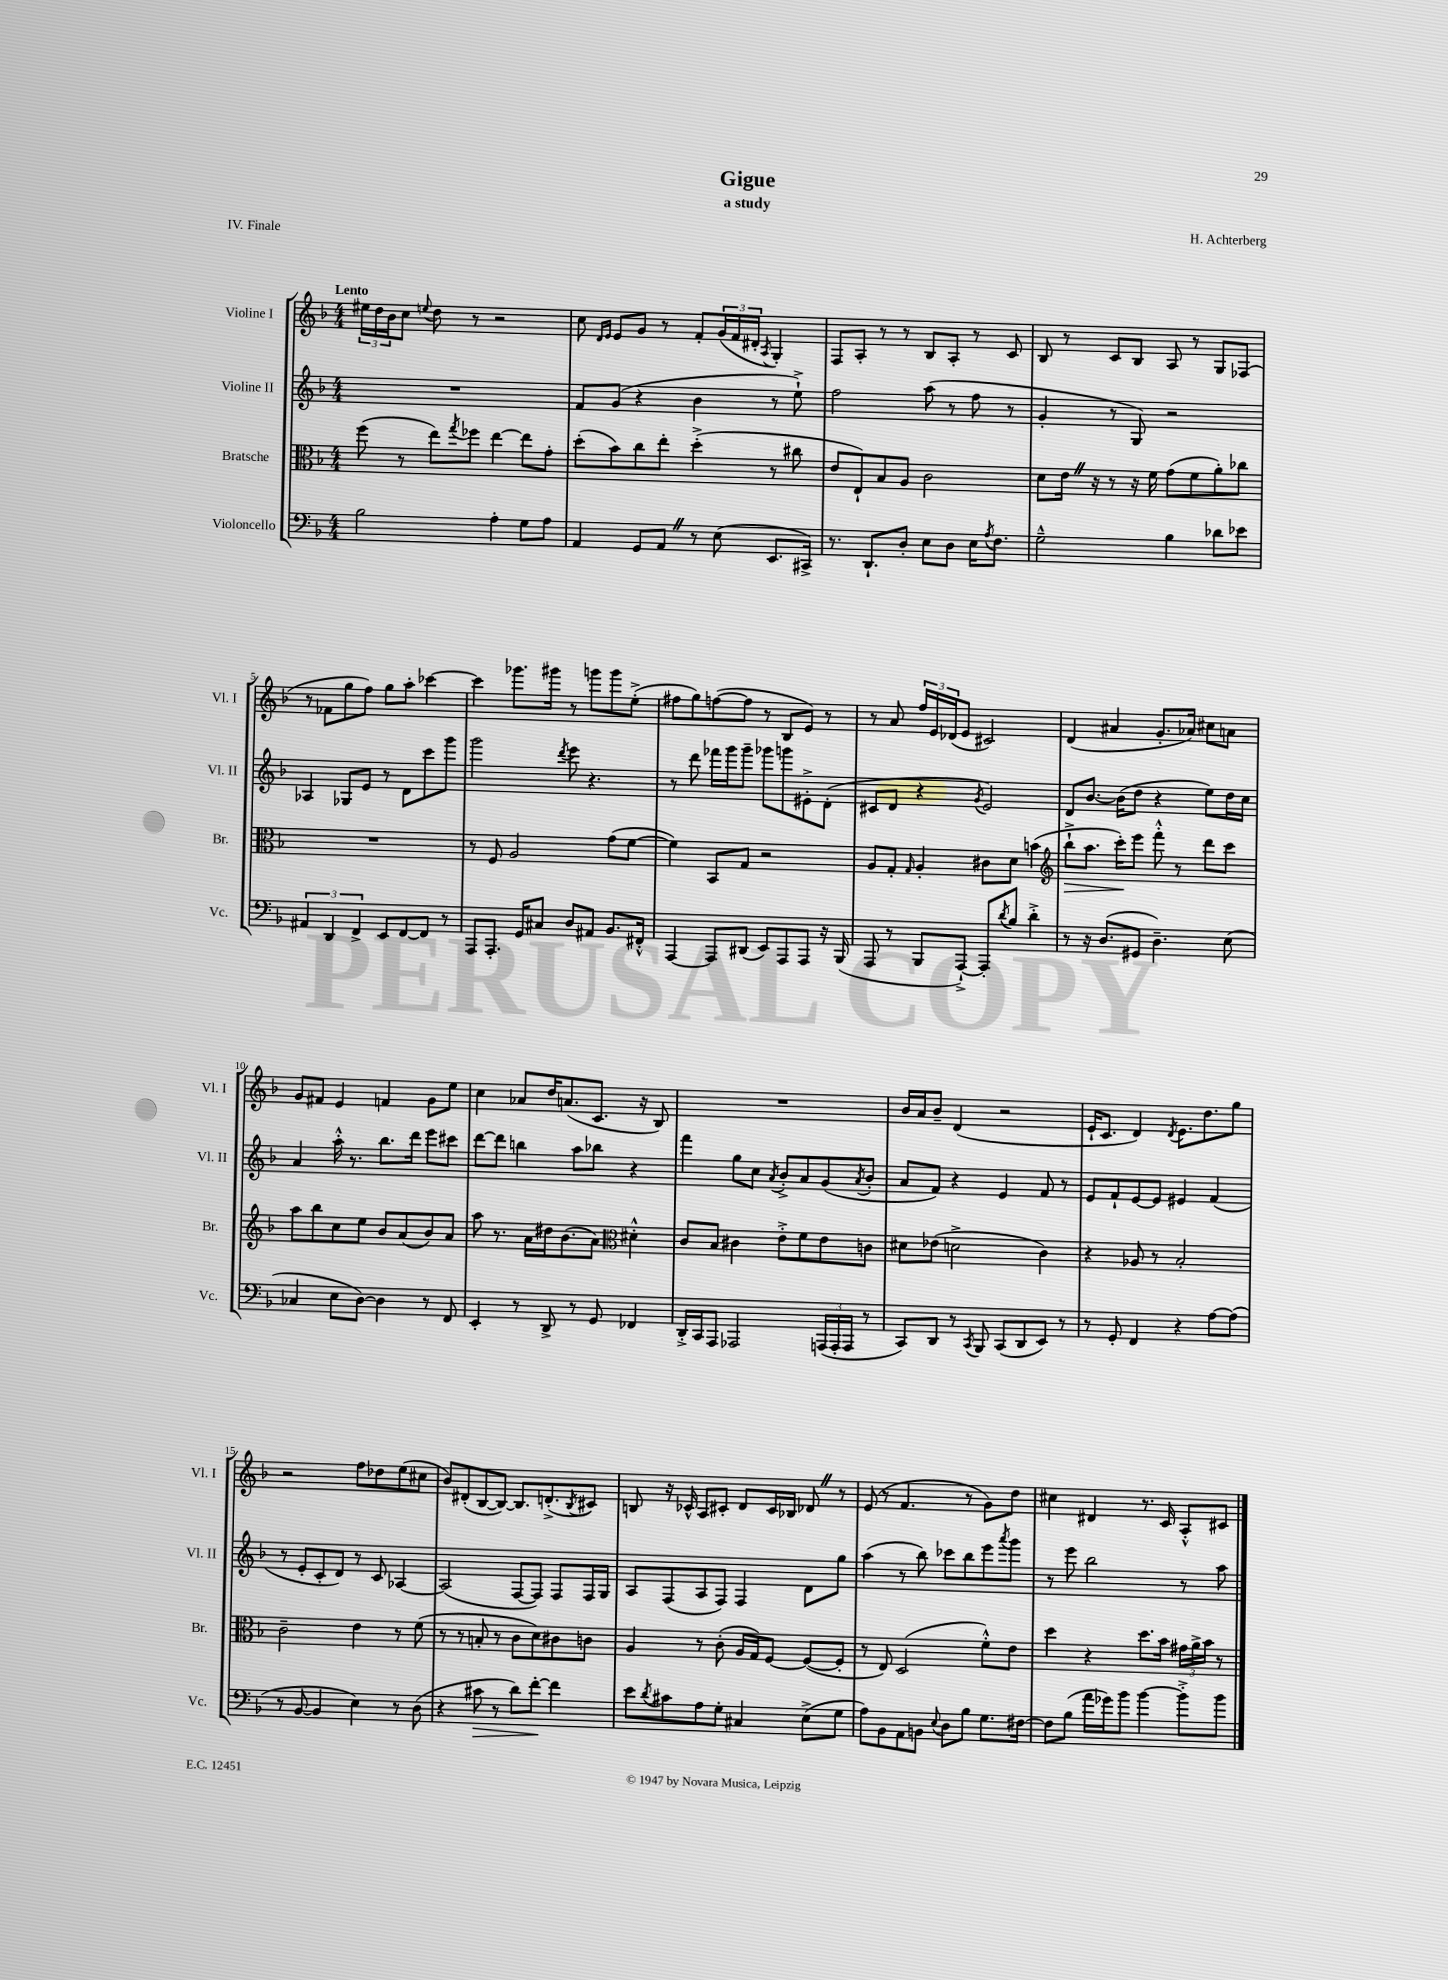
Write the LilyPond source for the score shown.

\header { title = "Gigue" composer = "H. Achterberg" subtitle = "a study" piece = "IV. Finale" }
<<
\new StaffGroup <<
\new Staff = "s0" \with { instrumentName = "Violine I" shortInstrumentName = "Vl. I" } {
    \clef treble \key f \major \numericTimeSignature \time 4/4 \tempo "Lento"
    \tuplet 3/2 { eis''16 d''16 bes'16 } c''8 \appoggiatura { e''8 } d''8 r8 r2 |
    c''8 \grace { d'16 e'16 } e'8 g'8 r8 f'8-. \tuplet 3/2 { g'16( f'16 dis'16-. } \acciaccatura { a8 } g4-.) |
    f8 a8-. r8 r8 bes8 a8-. r8 c'8 |
    bes8 r8 c'8 bes8 a8 r8 g8 fes8( |
    r8 fes'8 g''8 f''8) g''8 a''8-. ces'''4~ |
    ces'''4 ges'''8. gis'''16 r8 g'''8 g'''8 e''8-.->( |
    fis''8 g''8) f''8~( f''8 r8 bes8 e'8) r8 |
    r8 a'8 \tuplet 3/2 { f''16 e'16 des'16( } e'8 cis'2) |
    d'4( ais'4 g'8.-. aes'16) cis''8 a'8 |
    g'8 fis'8 e'4 f'4 g'8 e''8 |
    c''4 aes'8 d''16 a'8.( c'8. r16 bes8) |
    R1 |
    bes'16 a'16 bes'8-- d'4( r2 |
    e'16-! c'8. d'4) \acciaccatura { d'8 } e'8. d''8. g''8 |
    r2 f''8 des''8 e''8( cis''8 |
    bes'8) dis'8-.( bes8~ bes8~) bes8. d'8.-.->( \acciaccatura { bes8 } cis'8) |
    b8 r16 ces'16-^ a8 cis'8-. d'8 cis'16 bes16 des'8 \once \override BreathingSign.text = \markup { \musicglyph "scripts.caesura.straight" } \breathe r8 |
    e'8( r8 f'4. r8 g'8) d''8 |
    cis''4 dis'4 r8. c'16 a8-.-^ cis'8 \bar "|." |
}
\new Staff = "s1" \with { instrumentName = "Violine II" shortInstrumentName = "Vl. II" } {
    \clef treble \key f \major \numericTimeSignature \time 4/4
    R1 |
    f'8 g'8( r4 bes'4 r8 e''8-!->) |
    f''2 a''8( r8 f''8 r8 |
    g'4-. r8 g8) r2 |
    aes4 ges8 e'8 r8 d'8 c'''8 g'''8 |
    g'''2 \acciaccatura { d'''8 } e'''8 r4. |
    r8 d'''8 fes'''16 g'''16 g'''8-- ges'''8 g'''8 eis'8-.-> d'8-.( |
    cis'8 d'8 r4 \acciaccatura { g'8 } e'2) |
    d'8 bes'8.~ bes'16( d''8 r4 e''8) d''16 c''16 |
    a'4 a''16-.-^ r8. bes''8. d'''16 e'''8 cis'''8 |
    d'''8~ d'''8 b''4 a''8 bes''8 r4 |
    f'''4 g''8 c''8 \acciaccatura { a'8 } bes'8-.-> a'8 g'8( \acciaccatura { a'8 } bes'8-. |
    a'8 f'8) r4 e'4 f'8 r8 |
    e'8 f'8-! e'8~ e'8 eis'4 f'4( |
    r8 e'8-. c'8-. d'8) r8 c'8 aes4~ |
    aes2( f8~ f8) f8 f16 g16 |
    a8 f8( a8 f8) f4 d'8 g''8 |
    a''4( r8 bes''8) ces'''8 bes''8 e'''8 \acciaccatura { a'''8 } g'''8 |
    r8 e'''8 bes''2 r8 a''8 \bar "|." |
}
\new Staff = "s2" \with { instrumentName = "Bratsche" shortInstrumentName = "Br." } {
    \clef alto \key f \major \numericTimeSignature \time 4/4
    f''8( r8 e''8) \acciaccatura { g''8 } fes''8 e''4~ e''8 g'8-. |
    d''8-.( bes'8) c''8 e''8-. d''4-.->( r8 cis''8 |
    e'8 e8-!) bes8 a8 c'2 |
    d'8 e'16 \once \override BreathingSign.text = \markup { \musicglyph "scripts.caesura.straight" } \breathe r16 r8 r16 f'16 g'8( f'8 a'8-.) ces''8 |
    R1 |
    r8 f8 a2 g'8( f'8~ |
    f'4) bes,8 g8 r2 |
    a8 g8-. \grace { g16 } a4-. cis'8 d'8 b'4( |
    \clef treble bes''8-!->\> a''8. c'''16-.\!) e'''8 f'''8-.-^ r8 d'''8 c'''8 |
    a''8 bes''8 c''8 e''8 bes'8 a'8( bes'8) a'8 |
    a''8 r8. a'16 dis''16 bes'8.( a'8) \clef alto dis'4-.-^ |
    c'8 bes8 cis'4 e'8-.-> f'8 e'8 c'8 |
    dis'8 ees'8( d'2-> c'4) |
    r4 aes8 r8 bes2-. |
    c'2-- e'4 r8 f'8( |
    r8 r8 b8-. r8 c'8 d'8) cis'8 c'8 |
    a4 r8 c'8-.( a16 g16) f8~ f8~( f8-. |
    r8 e8) d2( f'8-.-^) e'8 |
    d''4 r4 d''8. bes'16 \tuplet 3/2 { gis'16 a'16-> bes'16 } r8 \bar "|." |
}
\new Staff = "s3" \with { instrumentName = "Violoncello" shortInstrumentName = "Vc." } {
    \clef bass \key f \major \numericTimeSignature \time 4/4
    bes2 a4-. g8 a8 |
    a,4 g,8 a,8 \once \override BreathingSign.text = \markup { \musicglyph "scripts.caesura.straight" } \breathe r8 e8( e,8. cis,16->) |
    r8. d,8.-! d8-. e8 d8 e16 \acciaccatura { a8 } f8. |
    g2---^ bes4 des'8 ees'8 |
    \tuplet 3/2 { ais,4 d,4 f,4-> } e,8 f,8~ f,8 r8 |
    a,,8 a,,8.-. g,16 cis8 d8 ais,8 bes,8. fis,16-.-^ |
    a,,4~ a,,8 dis,8( e,8) a,,8 a,,8 r16 bes,,16( |
    a,,8 r8 bes,,8 a,,8~-!->) a,,8-. \acciaccatura { d'8 } bes8 d'4-.-> |
    r8 r16 d8.( gis,8 d4.--) e8( |
    ces4 e8 d8~) d4 r8 f,8 |
    e,4-. r8 d,8-> r8 g,8 fes,4 |
    d,16-.-> c,16 a,,8 aes,,2 \tuplet 3/2 { a,,16( a,,16-. a,,16 } r8 |
    c,8) d,8 r8 \acciaccatura { c,8 } bes,,8 c,8( d,8 e,8) r8 |
    r8 g,8-. f,4 r4 a8~ a8( |
    r8 bes,8~ bes,4 e4) r8 d8( |
    r4 cis'8\> r8 d'8) f'8~-.\! f'4 |
    e'8 \acciaccatura { d'8 } cis'8 a8 g8-. cis4 e8->( g8 |
    a8) bes,8 a,8 b,8 \appoggiatura { e8 } d8 bes8 g8. fis16~ |
    fis8 bes8( a'16 ges'16) bes'8 bes'4~ bes'8-.-> bes'8 \bar "|." |
}
>>
>>
